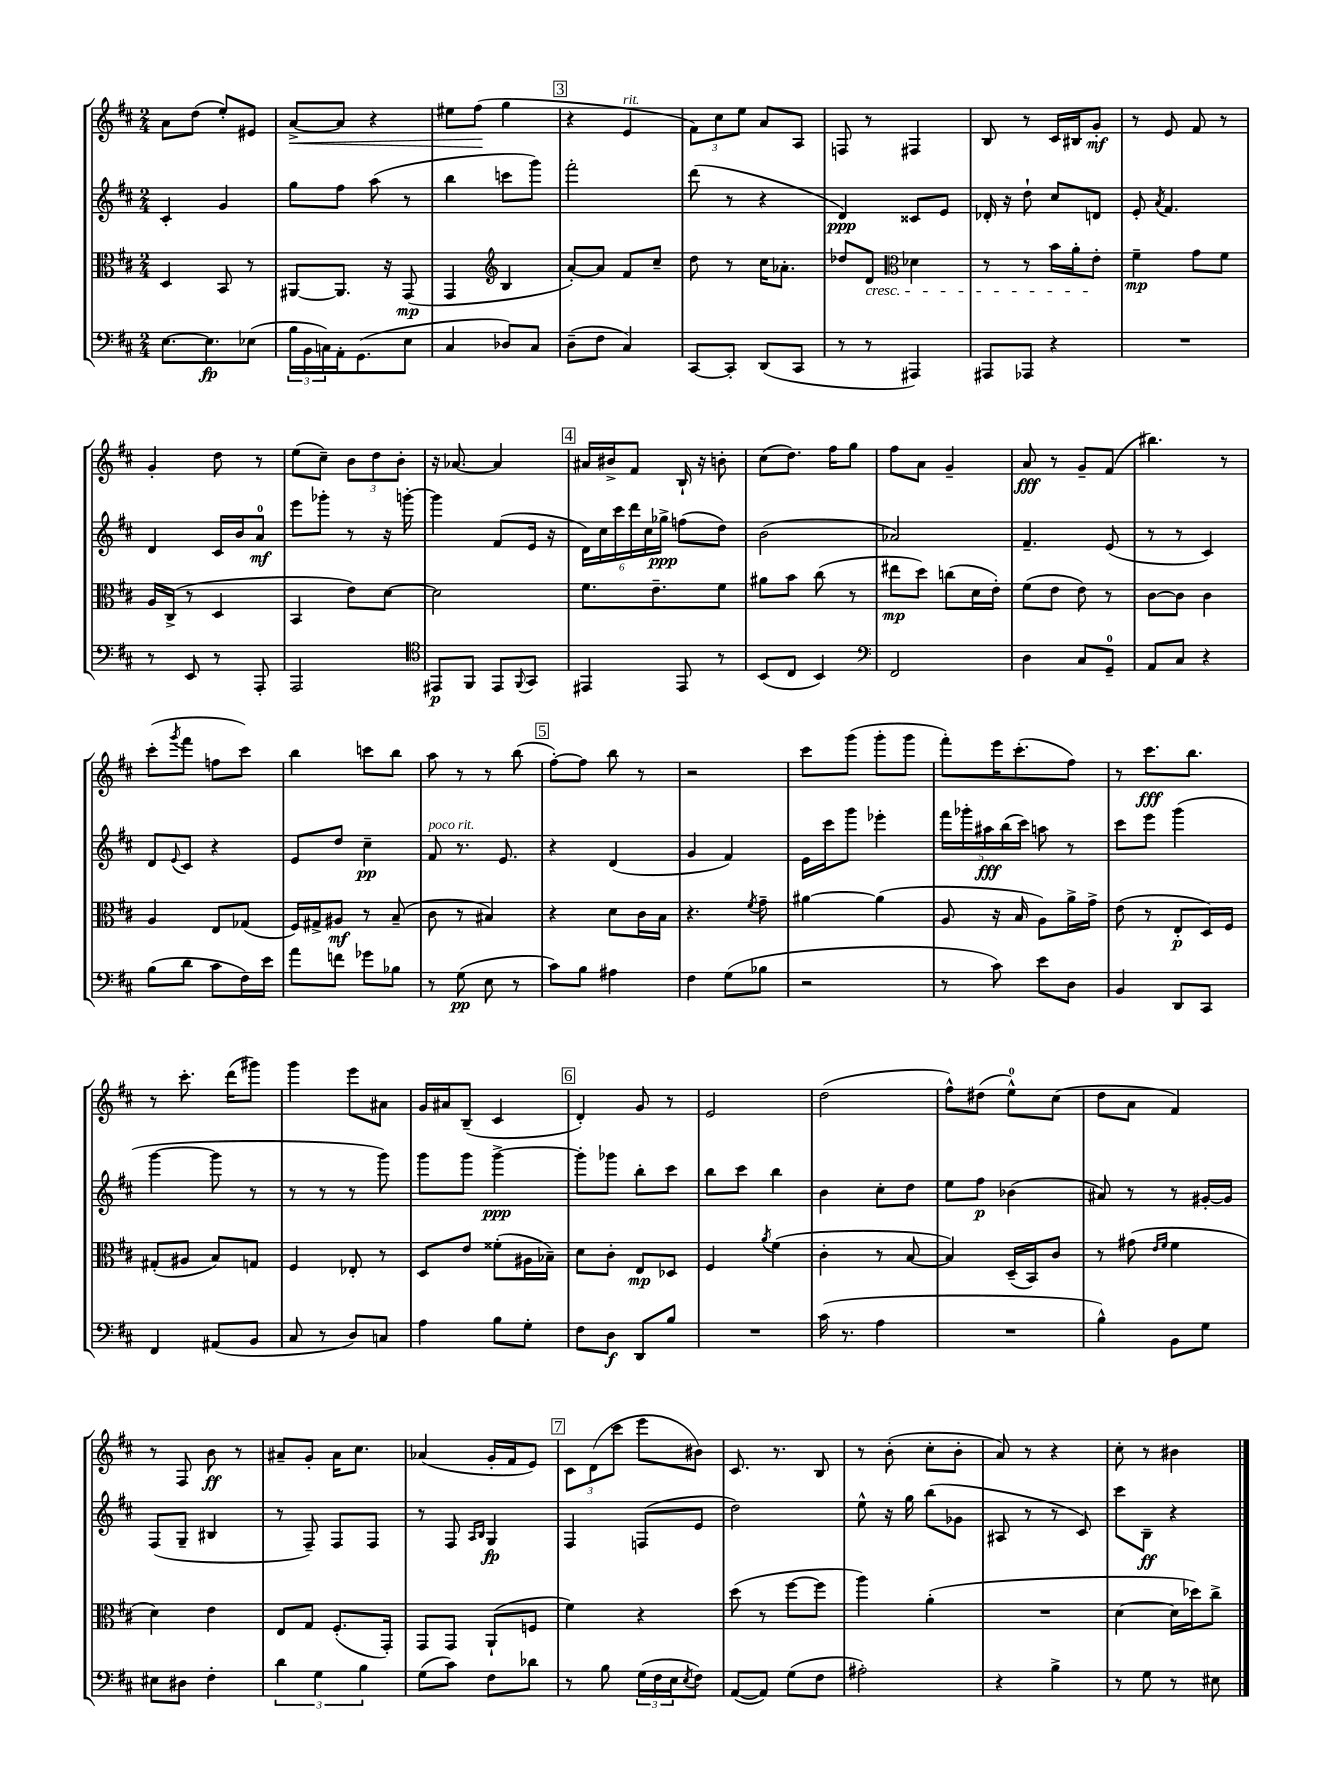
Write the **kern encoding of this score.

**kern	**kern	**kern	**kern
*staff4	*staff3	*staff2	*staff1
*clefF4	*clefC3	*clefG2	*clefG2
*k[f#c#]	*k[f#c#]	*k[f#c#]	*k[f#c#]
*M2/4	*M2/4	*M2/4	*M2/4
[8.E	4D	4c#'	8a
.	.	.	(8dd
8.E]	.	.	.
.	8BB	4g	8ee')
(8E-	8r	.	8e#
=	=	=	=
24B	[8AA#	8gg	[8a^
24BB	.	.	.
24C)	.	.	.
16AA'	8.AA#]	8ff#	8a]
(8.GG	.	.	.
.	.	(8aa	4r
.	16r	.	.
8E	(8GG	8r	.
=	=	=	=
4C#	4GG	4bb	8ee#
.	.	.	(8ff#
*	*clefG2	*	*
8D-)	4B	8ccc	4gg
8C#	.	8ggg)	.
=	=	=	=
(8D~	[8a')	2fff#'	4r
8F#	8a]	.	.
4C#)	8f#	.	4e
.	8cc#~	.	.
=	=	=	=
[8CC#	8dd	(8ddd	12f#)
.	.	.	12cc#
8CC#']	8r	8r	.
.	.	.	12ee
(8DD	16cc#	4r	8a
.	8.a-'	.	.
8CC#	.	.	8A
=	=	=	=
8r	8dd-	4d)	8F
8r	8d	.	8r
*	*clefC3	*	*
4AAA#)	4d-	8c##	4F#
.	.	8e	.
=	=	=	=
8AAA#	8r	16d-'	8B
.	.	16r	.
8AAA-	8r	8dd`	8r
4r	16b	8cc#	16c#
.	16a'	.	16B#
.	8e'	8d	8g'
=	=	=	=
2r	4f#~	8e'	8r
.	.	8qa	.
.	.	4.f#	8e
.	8g	.	8f#
.	8f#	.	8r
=	=	=	=
8r	16A	4d	4g'
.	(16C#^	.	.
8EE	8r	.	.
8r	4D	16c#	8dd
.	.	16b	.
8AAA'	.	8a	8r
=	=	=	=
2AAA	4BB	8eee	(8ee
.	.	8ggg-'	8cc#~)
.	8e)	8r	12b
.	.	.	12dd
.	[8d	16r	.
.	.	.	12b'
.	.	[16ggg'	.
=	=	=	=
*clefC4	*	*	*
8EE#	2d]	4ggg]	16r
.	.	.	[8.a-
8FF#	.	.	.
8EE#	.	(8f#	4a-]
8qqFF#	.	.	.
8GG	.	16e	.
.	.	16r	.
=	=	=	=
4EE#	8.f#	24d)	16a#
.	.	24cc#	.
.	.	.	16b#^
.	.	24ccc#	.
.	.	24ddd	8f#
.	.	24cc#	.
.	8.e~	.	.
.	.	24gg-^	.
8EE#	.	(8ff	16B`
.	.	.	16r
8r	8f#	8dd)	8b'
=	=	=	=
(8BB	8a#	(2b	(8cc#
8C#	8b	.	8.dd)
4BB)	(8cc#	.	.
.	.	.	16ff#
.	8r	.	8gg
=	=	=	=
*clefF4	*	*	*
2FF#	8ee#	2a-)	8ff#
.	8dd)	.	8a
.	(8cc	.	4g~
.	16d	.	.
.	16e')	.	.
=	=	=	=
4D	(8f#	4.f#~	8a
.	8e	.	8r
8C#	8e)	.	8g~
8GG~	8r	(8e	(8f#
=	=	=	=
8AA	[8c#	8r	4.bb#)
8C#	8c#]	8r	.
4r	4c#	4c#)	.
.	.	.	8r
=	=	=	=
(8B	4A	8d	(8ccc#'
.	.	8qqe	8qggg
8d	.	8c#	8fff#
8c#	8E	4r	8ff
16F#)	(8G-	.	8ccc#)
16e	.	.	.
=	=	=	=
8a	16F#)	8e	4bb
.	16G#^	.	.
8f	8A#	8dd	.
8g-	8r	4cc#~	8ccc
8B-	(8B~	.	8bb
=	=	=	=
8r	8c#	8f#	8aa
(8G	8r	8.r	8r
8E	4B#)	.	8r
.	.	8.e	.
8r	.	.	(8bb
=	=	=	=
8c#)	4r	4r	[8ff#')
8B	.	.	8ff#]
4A#	8d	(4d	8bb
.	16c#	.	8r
.	16B	.	.
=	=	=	=
4F#	4.r	4g	2r
(8G	.	4f#)	.
.	8qf#	.	.
8B-	8g~	.	.
=	=	=	=
2r	[4a#	16e	8ccc#
.	.	16ccc#	.
.	.	8ggg	(8ggg
.	(4a#]	4eee-'	8ggg'
.	.	.	8ggg
=	=	=	=
8r	8A	20fff#	8fff#')
.	.	20ggg-'	.
.	.	20aa#	.
8c#)	16r	.	16eee
.	.	(20bb	.
.	16B	.	(8.ccc#'
.	.	20ccc#)	.
8e	8A)	8aa	.
8D	16a^	8r	8ff#)
.	16g^	.	.
=	=	=	=
4BB	(8e	8ccc#	8r
.	8r	8eee	8.ccc#
8DD	8E'	(4ggg	.
.	.	.	8.bb
8CC#	16D)	.	.
.	16F#	.	.
=	=	=	=
4FF#	(8G#'	[4ggg	8r
.	8A#	.	8.ccc#'
(8AA#	8B)	8ggg]	.
.	.	.	(16ddd
8BB	8G	8r	8ggg#)
=	=	=	=
8C#	4F#	8r	4ggg
8r	.	8r	.
8D)	8E-'	8r	8eee
8C	8r	8ggg)	8a#
=	=	=	=
4A	8D	8ggg	16g
.	.	.	16a#
.	8e	8ggg	(8B~
8B	(8f##'	[4ggg^	4c#
8G'	16A#	.	.
.	16B-~)	.	.
=	=	=	=
8F#	8d	8ggg']	4d')
8D	8c#'	8ggg-	.
8DD	8E	8bb'	8g
8B	8D-	8ccc#	8r
=	=	=	=
2r	4F#	8bb	2e
.	.	8ccc#	.
.	8qa	.	.
.	(4f#	4bb	.
=	=	=	=
(16c#	4c#'	4b	(2dd
8.r	.	.	.
4A	8r	8cc#'	.
.	[8B	8dd	.
=	=	=	=
2r	4B])	8ee	8ff#^^)
.	.	8ff#	(8dd#
.	(16D~	(4b-	8ee^^)
.	16BB)	.	.
.	8c#	.	(8cc#
=	=	=	=
4B^^)	8r	8a#)	8dd
.	(8g#	8r	8a
.	16qqe	.	.
.	16qqf#	.	.
8BB	4f#	8r	4f#)
8G	.	[16g#'	.
.	.	16g#]	.
=	=	=	=
8E#	4d)	(8F#	8r
8D#	.	8G~	8F#
4F#'	4e	4B#	8b
.	.	.	8r
=	=	=	=
6d	8E	8r	8a#~
.	8G	8F#~)	8g'
6G	.	.	.
.	(8.F#'	8F#	16a#
.	.	.	8.cc#
6B	.	.	.
.	.	8F#	.
.	16GG')	.	.
=	=	=	=
(8G	8GG	8r	(4a-
8c#)	8GG	8F#	.
.	.	16qqA	.
.	.	16qqB	.
8F#	(8AA`	4G	16g'
.	.	.	16f#
8d-	8F	.	8e)
=	=	=	=
8r	4f#)	4F#	12c#
.	.	.	(12d
8B	.	.	.
.	.	.	12ccc#
(24G	4r	(8F	8eee
24F#	.	.	.
24E	.	.	.
8qE	.	.	.
8F#)	.	8e	8b#)
=	=	=	=
([8AA	(8dd	2dd)	8.c#
8AA])	8r	.	.
.	.	.	8.r
(8G	[8ff#	.	.
8F#	8ff#]	.	8B
=	=	=	=
2A#')	4aa)	8ee^^	8r
.	.	16r	(8b'
.	.	16gg	.
.	(4a'	(8bb	8cc#'
.	.	8g-	8b'
=	=	=	=
4r	2r	8A#	8a)
.	.	8r	8r
4B^	.	8r	4r
.	.	8c#)	.
=	=	=	=
8r	[4d	8ccc#	8cc#'
8G	.	8B~	8r
8r	16d]	4r	4b#
.	16dd-)	.	.
8E#	8cc#^	.	.
==	==	==	==
*-	*-	*-	*-
